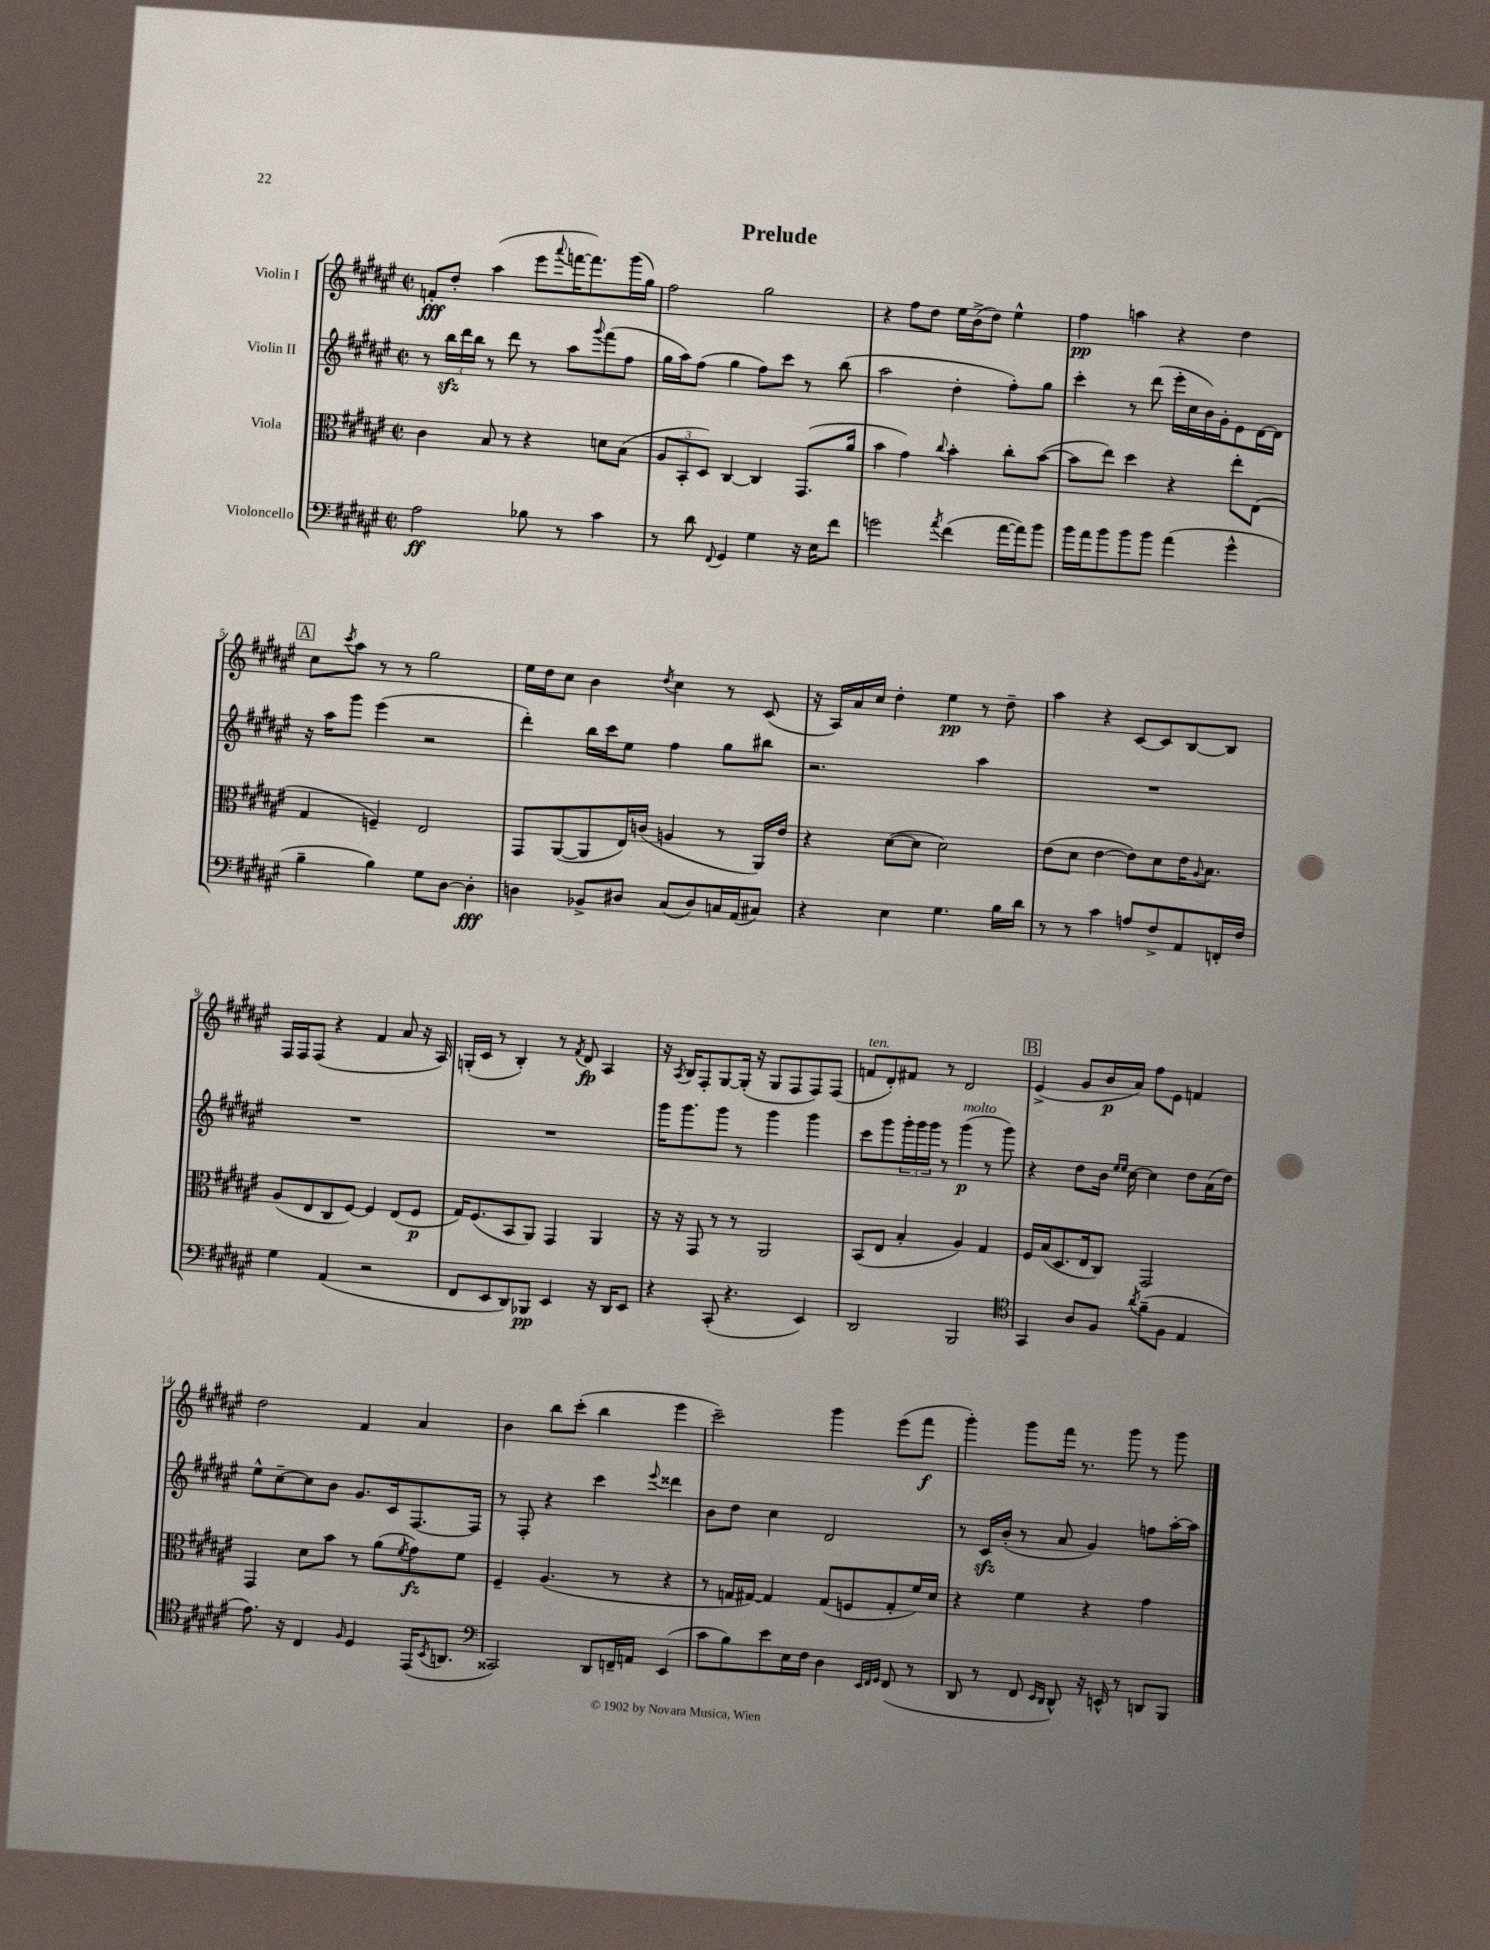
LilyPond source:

\header { title = "Prelude" }
<<
\new StaffGroup <<
\new Staff = "s0" \with { instrumentName = "Violin I" } {
    \clef treble \key fis \major \defaultTimeSignature \time 2/2
    f'8-.\fff dis''8-. ais''4( eis'''8 \appoggiatura { ais'''8 } f'''16~ f'''8.) gis'''16( gis''16) |
    fis''2 gis''2 |
    r4 fis''8 dis''8 eis''16 b'16->( dis''8) eis''4-^ |
    fis''4\pp a''4 r4 dis''4 |
    \mark \markup { \box "A" } cis''8 \acciaccatura { cis'''8 } ais''8 r8 r8 gis''2 |
    eis''16 dis''16 cis''8 b'4 \acciaccatura { dis''8 } cis''4 r8 cis'8( |
    r16 ais16) ais'16 cis''16 dis''4-. eis''4\pp r8 dis''8-- |
    ais''4 r4 cis'8~ cis'8 b8~ b8 |
    fis16 fis16 fis8( r4 fis'4 ais'8 r16 ais16) |
    g16-.( cis'16 r8 b4-.) r8 \acciaccatura { fis'8 } dis'8\fp ais4 |
    r16 \acciaccatura { ais8 } b16 fis8-. gis8~ gis16-.( r16 gis8 fis8 fis8) fis8( |
    f'8^\markup { \italic "ten." } dis'8-.) fis'8 r8 dis'2 |
    \mark \markup { \box "B" } eis'4->( gis'8 b'16\p ais'16) fis''8 eis'8 f'4 |
    dis''2 fis'4 ais'4 |
    b'4 b''8 cis'''8-.( b''4 eis'''4 |
    cis'''2--) gis'''4 eis'''8( fis'''8\f |
    gis'''4-.) gis'''8 fis'''16 r8. gis'''8 r8 gis'''8 \bar "|." |
}
\new Staff = "s1" \with { instrumentName = "Violin II" } {
    \clef treble \key fis \major \defaultTimeSignature \time 2/2
    r8 \tuplet 3/2 { b''16\sfz dis'''16 b''16 } r8 dis'''8 r8 ais''8 \appoggiatura { gis'''8 } fis'''8( fis''8 |
    gis''16 ais''16) fis''8( gis''4 fis''8) cis'''8 r8 b''8( |
    ais''2 dis''4-. fis''8-.) gis''8 |
    cis'''4-. r8 dis'''8( eis'''16-. cis''16 b'16) gis'16-. eis'8 dis'16~ dis'16 |
    \mark \markup { \box "A" } r16 ais''16 gis'''8 eis'''4( r2 |
    dis'''4-.) b''16 cis'''16 eis''8 fis''4 gis''8 bis''8 |
    r2. ais''4 |
    R1 |
    R1 |
    R1 |
    gis'''16 gis'''8. gis'''8 r8 gis'''4 gis'''4 |
    cis'''8 gis'''8 \tuplet 3/2 { gis'''16-. gis'''16 gis'''16 } r8 gis'''4\p^\markup { \italic "molto" }( r8 gis'''8) |
    \mark \markup { \box "B" } r4 dis''8 b'16 \grace { eis''16 eis''16 } cis''16~ cis''4 dis''8 ais'16( dis''16) |
    eis''8-^ cis''8~-- cis''8 b'8 gis'8. cis'16 fis8.~ fis16 |
    r8 fis8-. r4 cis'''4 \appoggiatura { eis'''8 } disis'''4 |
    b'8 dis''8 cis''4 dis'2 |
    r8 cis'16\sfz b'16-.( r8 ais'8 gis'4) f''8 ais''16~-. ais''16 \bar "|." |
}
\new Staff = "s2" \with { instrumentName = "Viola" } {
    \clef alto \key fis \major \defaultTimeSignature \time 2/2
    cis'4 b8 r8 r4 d'8 b8( |
    \tuplet 3/2 { ais8 b,8-. dis8) } cis4~ cis4 gis,8.( ais'16 |
    b'4 gis'4) \appoggiatura { cis''8 } b'4-. cis''8-. b'8~( |
    b'8 eis''8) dis''4 r4 eis''8-. eis8( |
    \mark \markup { \box "A" } gis4 f4--) eis2 |
    gis,8 ais,8~( ais,8 eis16) c'16( a4 r8 ais,16) eis'16 |
    r4 dis'8~( dis'8 dis'2) |
    eis'8( dis'8 eis'4~ eis'8) dis'8 eis'16 \appoggiatura { ais8 } b8. |
    ais8( eis8 cis8 fis8~) fis4 eis8( fis8\p |
    gis16) fis8.( b,8 ais,8) gis,4 ais,4 |
    r16 r16 gis,8 r8 r8 ais,2 |
    b,8( eis8 b4-. ais4) gis4 |
    \mark \markup { \box "B" } fis16 b16( dis8. eis16 cis8) gis,2 |
    gis,4 dis'8 b'8 r8 ais'8( \acciaccatura { fis'8 } gis'8\fz) fis'8 |
    fis4-- ais4.( r8 r4 |
    r8 g16 gis16~) gis4 gis8( f8 gis8-. fis'16) dis'16 |
    r4 fis'4 r4 gis'4 \bar "|." |
}
\new Staff = "s3" \with { instrumentName = "Violoncello" } {
    \clef bass \key fis \major \defaultTimeSignature \time 2/2
    ais2\ff bes8 r8 cis'4 |
    r8 dis'8 \appoggiatura { fis,8 } gis,4 gis4 r16 eis16 fis'8 |
    g'2 \acciaccatura { ais'8 } fis'4( ais'16~ ais'16) b'8 |
    b'16 ais'16 b'8 b'8 b'8 ais'4( gis'4-^ |
    \mark \markup { \box "A" } b4-- b4) gis8 dis8~ dis4-.\fff |
    d4 bes,8-> dis8 cis8( dis8) c16 ais,16( cis8) |
    r4 eis4 gis4. b16 dis'16 |
    r8 r8 cis'4 a8 fis8-> ais,8 f,16-. fis16 |
    gis4 ais,4( r2 |
    fis,8 eis,8 dis,8) bes,,8\pp eis,4 r16 dis,16 eis,8 |
    r4 cis,8-.( r4. eis,4) |
    dis,2 b,,2 |
    \mark \markup { \box "B" } \clef tenor gis,4 ais8 fis8 \acciaccatura { ais'8 } fis'8--( fis8 eis4 |
    eis'8.) r16 cis4 \grace { fis16 } dis4 eis,16( \acciaccatura { b,8 } a,8. |
    \clef bass cisis,2) dis,8 f,16-- a,16 eis,4( |
    cis'8 b8) eis'8 eis16 fis16 dis4 \grace { eis,32 fis,32 gis,32 } fis,8( r8 |
    dis,8 r8 fis,8 \grace { eis,16 dis,16 } dis,8-^) r16 e,16-^ r8 d,8 b,,8 \bar "|." |
}
>>
>>
